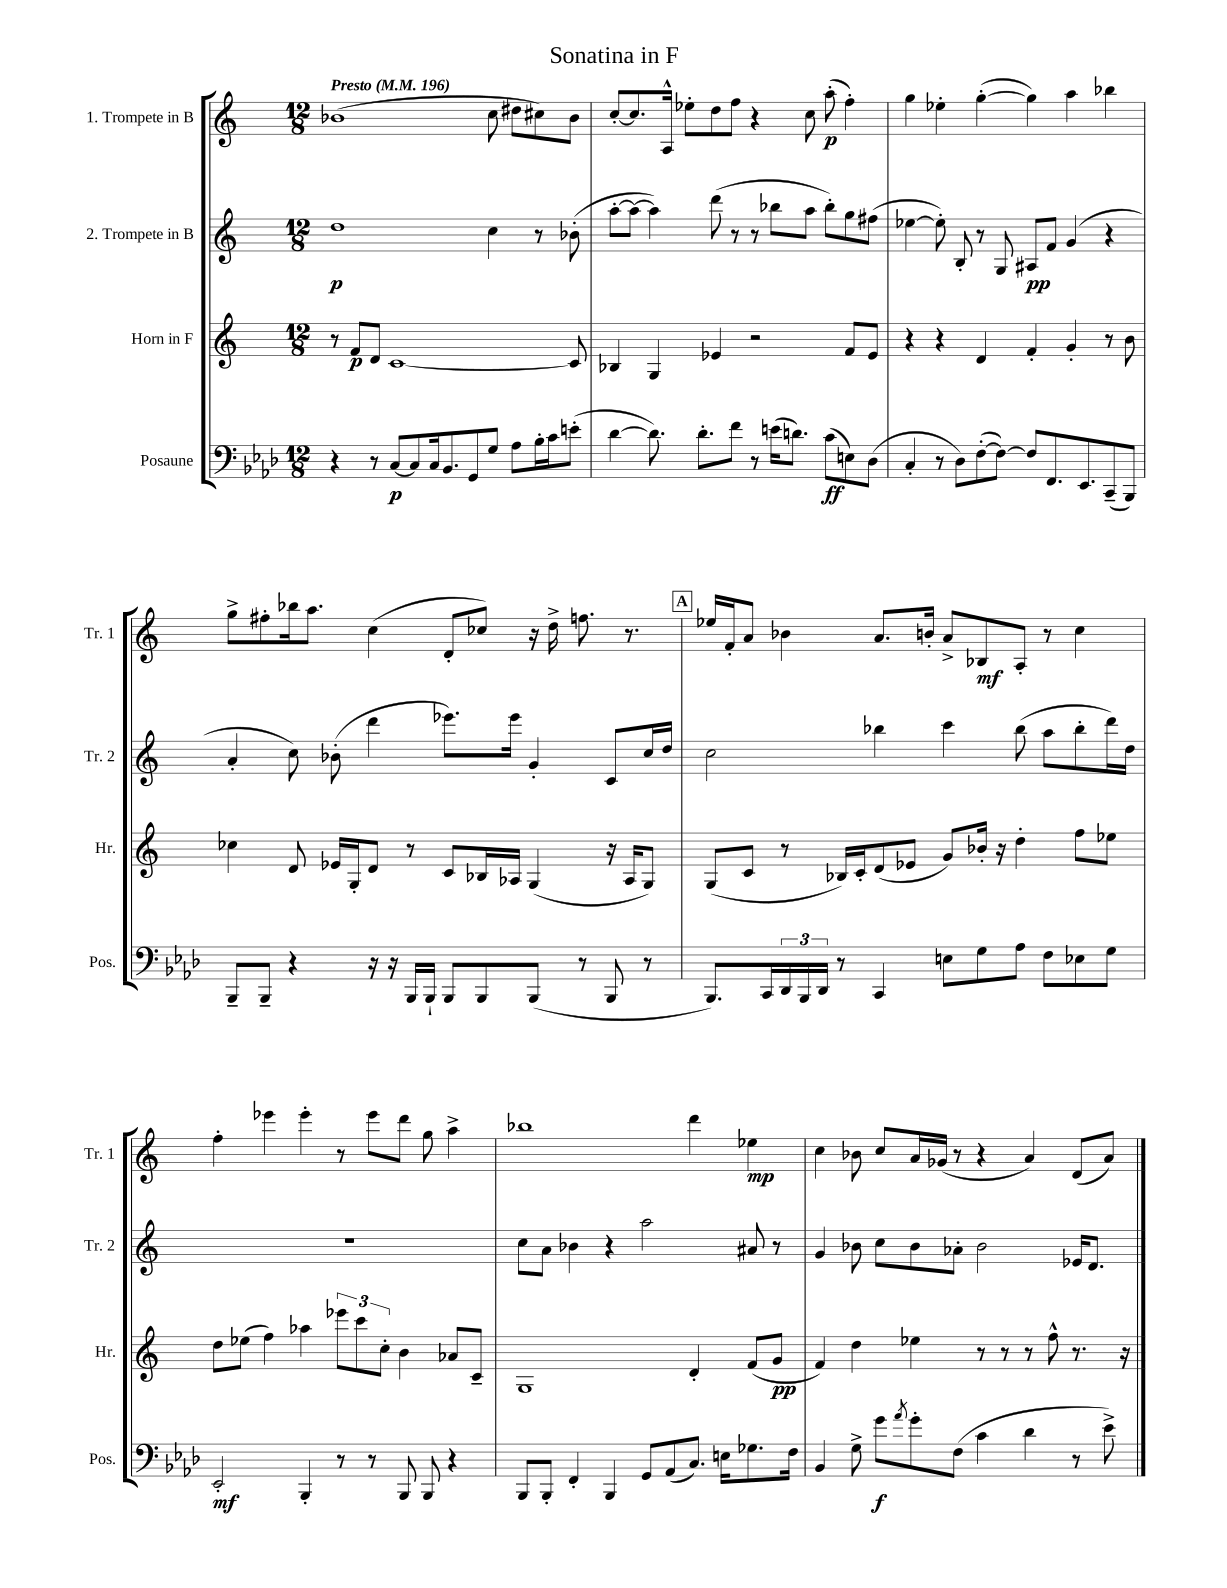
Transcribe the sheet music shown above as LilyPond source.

\header { title = "Sonatina in F" }
<<
\new StaffGroup <<
\new Staff = "s0" \with { instrumentName = "1. Trompete in B" shortInstrumentName = "Tr. 1" } {
    \clef treble \key c \major \numericTimeSignature \time 12/8 \tempo "Presto" 4 = 196
    bes'1( c''8 dis''8 cis''8) bes'8 |
    c''8~-. c''8. a16-^ ees''8-. d''8 f''8 r4 c''8 a''8-.\p( f''4-.) |
    g''4 ees''4-. g''4~-.( g''4) a''4 bes''4 |
    g''8-> fis''8-. bes''16 a''8. c''4( d'8-. ces''8) r16 d''16-> f''8. r8. |
    \mark \markup { \box "A" } ees''16 f'16-. a'8 bes'4 a'8. b'16-. a'8-> bes8\mf a8-. r8 c''4 |
    f''4-. ees'''4 ees'''4-. r8 ees'''8 d'''8 g''8 a''4-> |
    bes''1 d'''4 ees''4\mp |
    c''4 bes'8 c''8 a'16 ges'16( r8 r4 a'4) d'8( a'8) \bar "|." |
}
\new Staff = "s1" \with { instrumentName = "2. Trompete in B" shortInstrumentName = "Tr. 2" } {
    \clef treble \key c \major \numericTimeSignature \time 12/8
    d''1\p c''4 r8 bes'8-.( |
    a''8~-. a''8~ a''4) d'''8( r8 r8 bes''8 a''8 bes''8-.) g''8 fis''8( |
    ees''4~ ees''8-.) b8-. r8 g8 ais8\pp f'8 g'4( r4 |
    a'4-. c''8) bes'8-.( d'''4 ees'''8.) ees'''16 g'4-. c'8 c''16 d''16 |
    \mark \markup { \box "A" } c''2 bes''4 c'''4 bes''8( a''8 bes''8-. d'''16) d''16 |
    R1. |
    c''8 a'8 bes'4 r4 a''2 ais'8 r8 |
    g'4 bes'8 c''8 bes'8 aes'8-. bes'2 ees'16 d'8. \bar "|." |
}
\new Staff = "s2" \with { instrumentName = "Horn in F" shortInstrumentName = "Hr." } {
    \clef treble \key c \major \numericTimeSignature \time 12/8
    r8 f'8\p d'8 c'1~ c'8 |
    bes4 g4 ees'4 r2 f'8 ees'8 |
    r4 r4 d'4 f'4-. g'4-. r8 b'8 |
    ces''4 d'8 ees'16 g16-. d'8 r8 c'8 bes16 aes16 g4( r16 aes16 g8) |
    \mark \markup { \box "A" } g8( c'8 r8 bes16) c'16-. d'8( ees'8 g'8) bes'16-. r16 d''4-. f''8 ees''8 |
    d''8 ees''8( f''4) aes''4 \tuplet 3/2 { ees'''8 c'''8 c''8-. } b'4 aes'8 c'8-- |
    g1 d'4-. f'8( g'8\pp |
    f'4) d''4 ees''4 r8 r8 r8 f''8-^ r8. r16 \bar "|." |
}
\new Staff = "s3" \with { instrumentName = "Posaune" shortInstrumentName = "Pos." } {
    \clef bass \key aes \major \numericTimeSignature \time 12/8
    r4 r8 c8~\p c8 c16 bes,8. g,8 g8 aes8 bes16-. c'16 e'8-.( |
    des'4~ des'8.) des'8.-. f'8 r8 e'16( d'8.) c'8\ff( e8) des8( |
    c4-. r8 des8) f8~-.( f8~) f8 f,8. ees,8. c,8--( bes,,8) |
    bes,,8-- bes,,8-- r4 r16 r16 bes,,16 bes,,16-! bes,,8 bes,,8 bes,,8( r8 bes,,8 r8 |
    \mark \markup { \box "A" } bes,,8.) c,16 \tuplet 3/2 { des,16 bes,,16 des,16 } r8 c,4 e8 g8 aes8 f8 ees8 g8 |
    ees,2-.\mf bes,,4-. r8 r8 bes,,8 bes,,8 r4 |
    bes,,8 bes,,8-. f,4-. bes,,4 g,8 aes,8( c8.) e16 ges8. f16 |
    bes,4 g8-> g'8\f \acciaccatura { aes'8 } g'8-. f8( c'4 des'4 r8 ees'8->) \bar "|." |
}
>>
>>
\layout { \context { \Score \remove "Bar_number_engraver" } }
